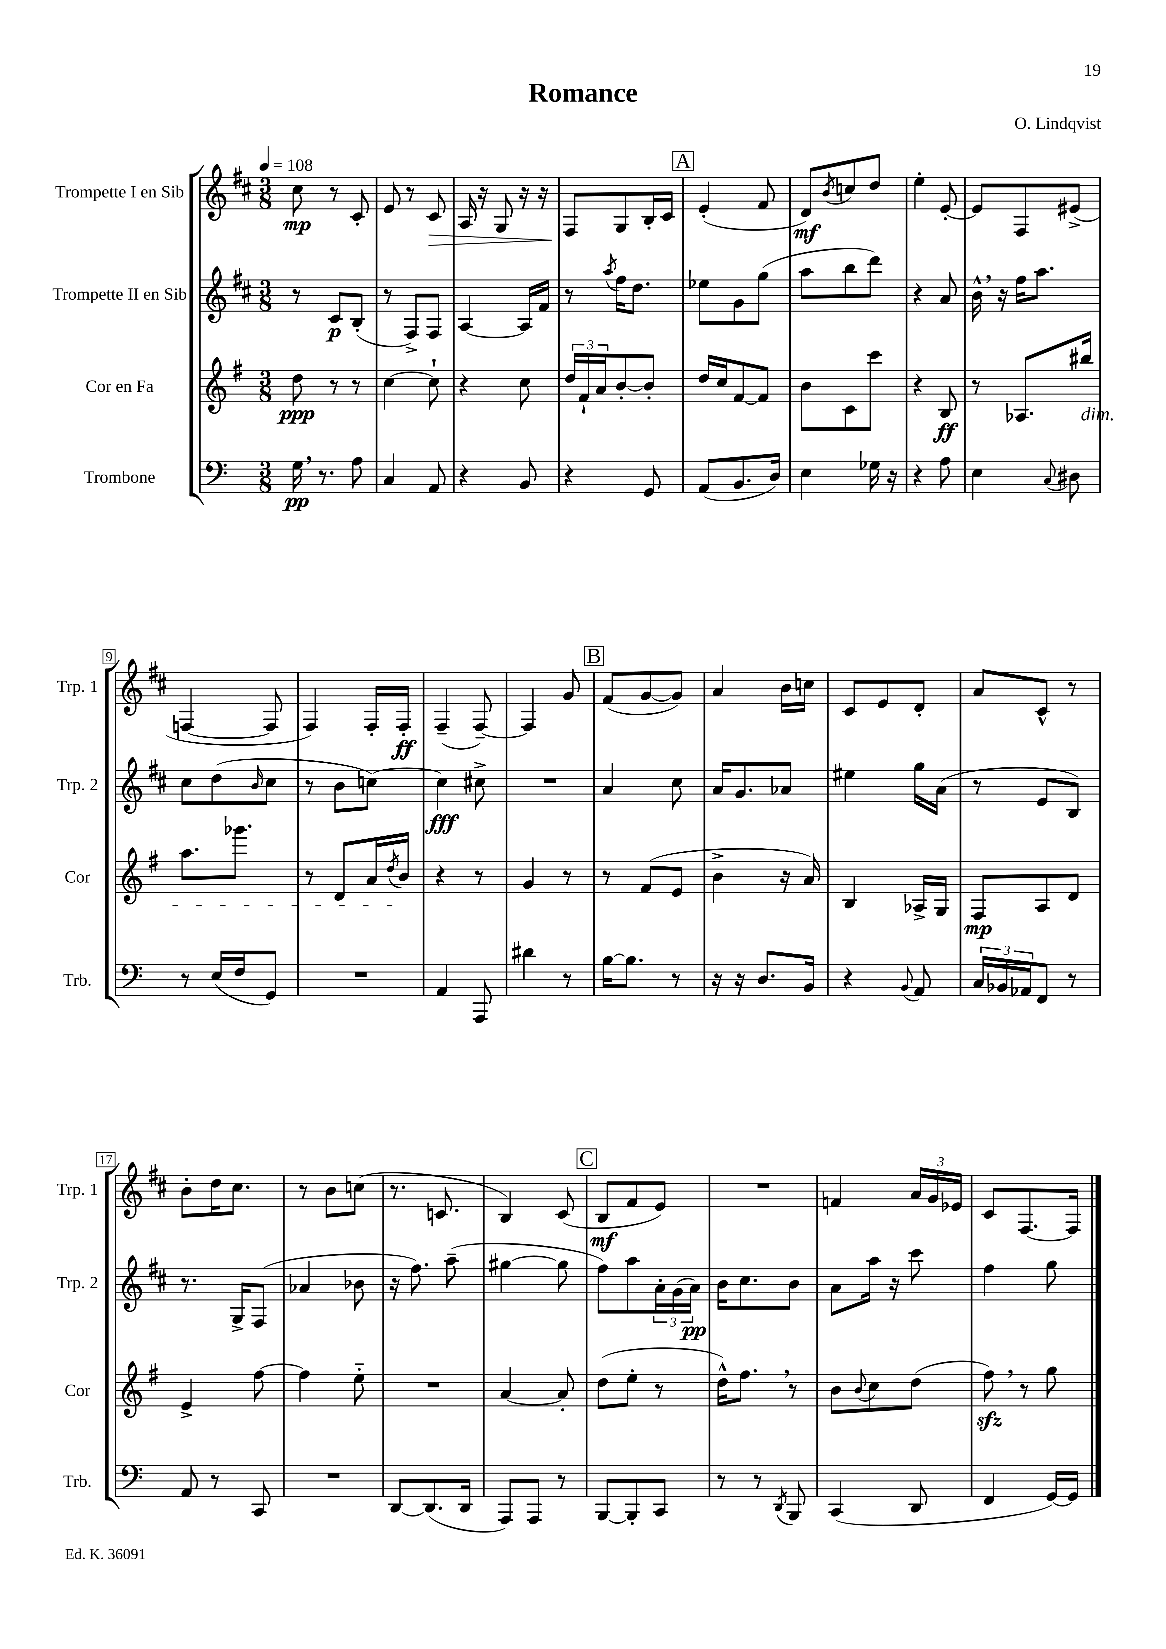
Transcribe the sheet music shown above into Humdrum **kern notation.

**kern	**kern	**kern	**kern
*staff4	*staff3	*staff2	*staff1
*clefF4	*clefG2	*clefG2	*clefG2
*k[]	*k[f#]	*k[f#c#]	*k[f#c#]
*M3/8	*M3/8	*M3/8	*M3/8
*MM108	*MM108	*MM108	*MM108
16G	8dd	8r	8cc#
8.r	.	.	.
.	8r	8c#	8r
8A	8r	(8B'	8c#'
=	=	=	=
4C	[4cc	8r	8e
.	.	8F#^)	8r
8AA	8cc`]	8F#	8c#
=	=	=	=
4r	4r	[4A	16A
.	.	.	16r
.	.	.	8G
8BB	8cc	16A]	16r
.	.	16f#	16r
=	=	=	=
4r	24dd	8r	8F#
.	24f#`	.	.
.	24a	.	.
.	.	8qaa	.
.	[8b'	16ff#	8G
.	.	8.dd	.
8GG	8b']	.	16B'
.	.	.	16c#
=	=	=	=
(8AA	16dd	8ee-	(4e'
.	16cc	.	.
8.BB	[8f#	8g	.
.	8f#]	(8gg	8f#
16D)	.	.	.
=	=	=	=
4E	8b	8aa	8d)
.	.	.	8qb
.	8c	8bb	8cc
16G-	8ccc	8ddd)	8dd
16r	.	.	.
=	=	=	=
4r	4r	4r	4ee'
8A	8B	8a	[8e'
=	=	=	=
4E	8r	16b^^	8e]
.	.	16r	.
.	8.A-	16ff#	8F#
.	.	8.aa	.
8qqC	.	.	.
8D#	.	.	(8e#^
.	16bb#	.	.
=	=	=	=
8r	8.aa	8cc#	[4F
(16E	.	(8dd	.
16F	8.ggg-	.	.
.	.	16qqb	.
8GG)	.	8cc#	8F]
=	=	=	=
4.r	8r	8r	4F#)
.	8d	8b	.
.	16a	[8cc)	16F#'
.	8qdd	.	.
.	16b	.	16F#'
=	=	=	=
4AA	4r	4cc]	(4F#~
8AAA	8r	8cc#^	[8F#~)
=	=	=	=
4d#	4g	4.r	4F#]
8r	8r	.	8g
=	=	=	=
[16B	8r	4a	(8f#
8.B]	.	.	.
.	(8f#	.	[8g
8r	8e	8cc#	8g])
=	=	=	=
16r	4b^	16a	4a
16r	.	8.g	.
8.D	.	.	.
.	16r	8a-	16b
16BB	16a)	.	16cc
=	=	=	=
4r	4B	4ee#	8c#
.	.	.	8e
8qqBB	.	.	.
8AA	16A-^	16gg	8d'
.	16G	(16a	.
=	=	=	=
24C	8F#	8r	8a
24BB-	.	.	.
24AA-	.	.	.
8FF	8A	8e	8c#^^
8r	8d	8B)	8r
=	=	=	=
8AA	4e^	8.r	8b'
8r	.	.	16dd
.	.	16G^	8.cc#
8CC	[8ff#	(8F#	.
=	=	=	=
4.r	4ff#]	4a-	8r
.	.	.	8b
.	8ee'~	8b-	(8cc
=	=	=	=
[8DD	4.r	16r	8.r
.	.	8.ff#)	.
(8.DD]	.	.	.
.	.	.	8.c
.	.	(8aa~	.
16DD	.	.	.
=	=	=	=
8AAA)	[4a	[4gg#	4B)
8AAA	.	.	.
8r	8a']	8gg#]	(8c#
=	=	=	=
[8BBB	(8dd	8ff#)	8B
8BBB']	8ee'	8aa	8f#
8CC	8r	24a'	8e)
.	.	(24g	.
.	.	24a)	.
=	=	=	=
8r	16dd^^)	16b	4.r
.	8.ff#	8.cc#	.
8r	.	.	.
8qDD	.	.	.
8BBB	8r	8b	.
=	=	=	=
(4CC	8b	8a	4f
.	8qqb	.	.
.	8cc	16aa	.
.	.	16r	.
8DD	(8dd	8ccc#	24a
.	.	.	24g
.	.	.	24e-
=	=	=	=
4FF	8ff#)	4ff#	8c#
.	8r	.	[8.F#
[16GG)	8gg	8gg	.
16GG]	.	.	16F#]
==	==	==	==
*-	*-	*-	*-
